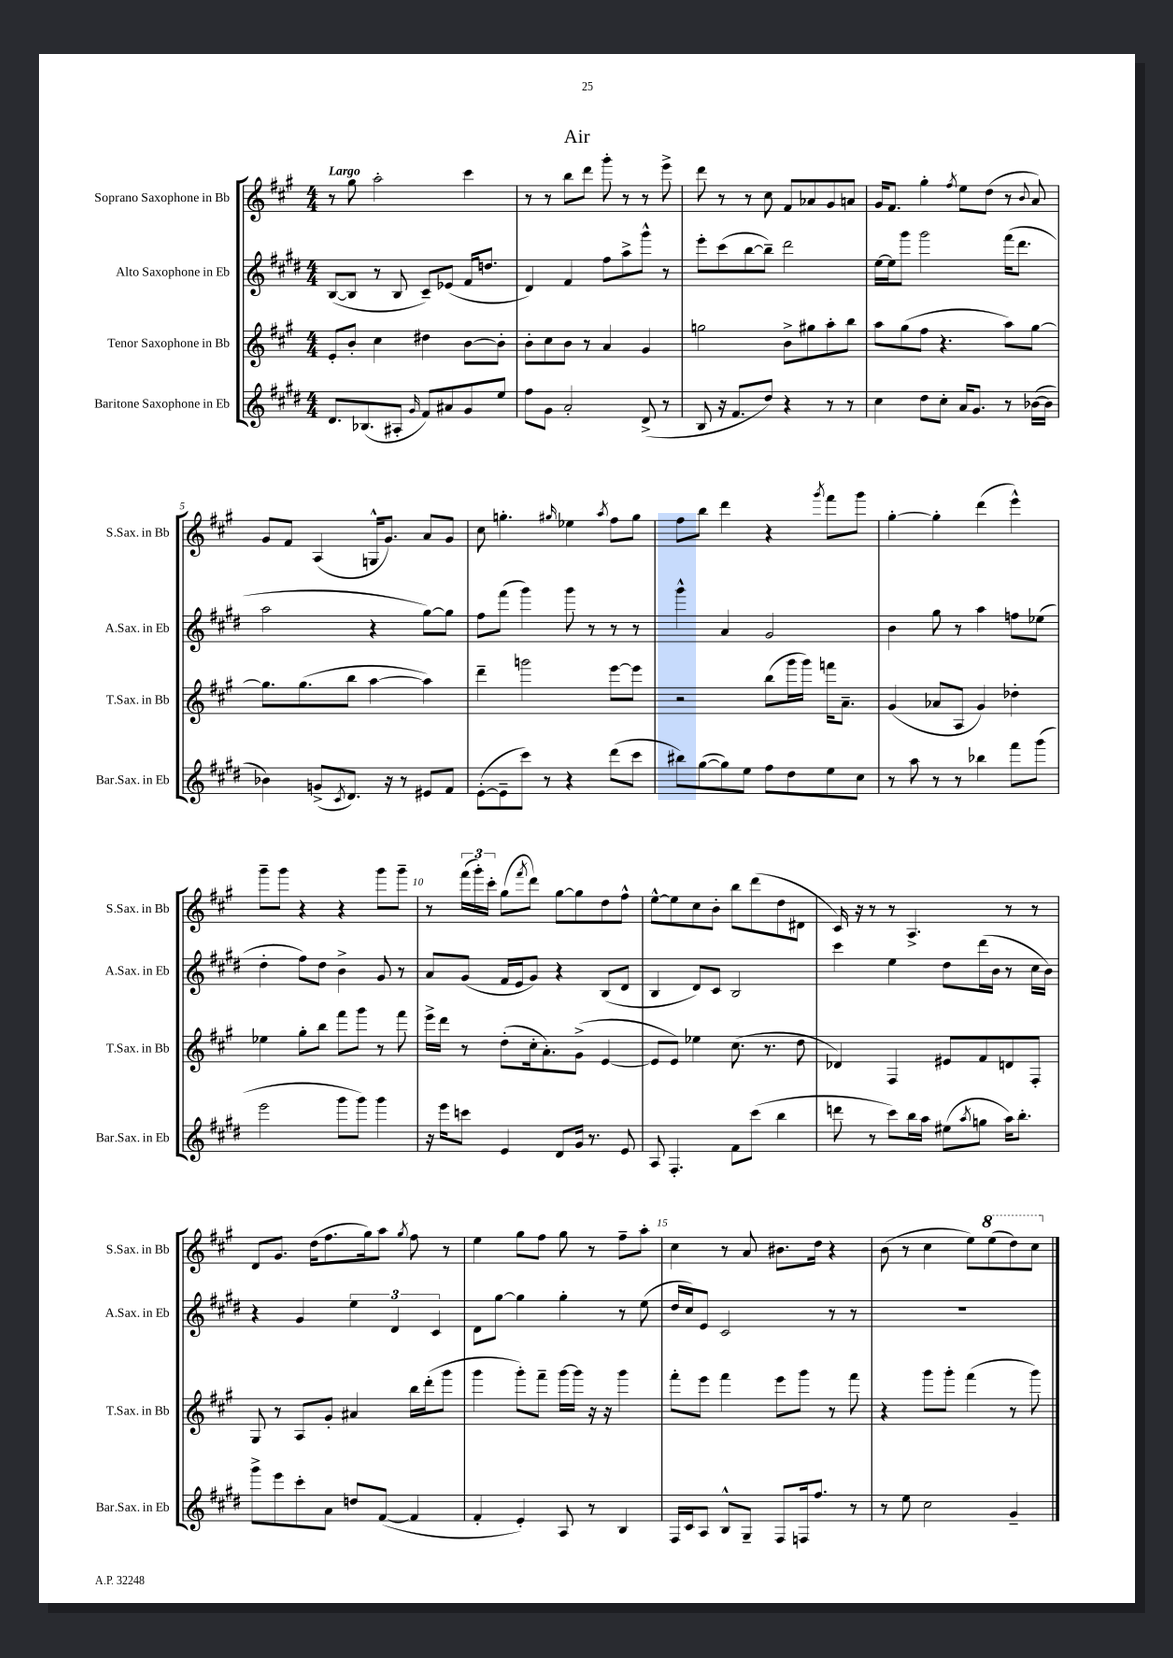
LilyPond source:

\header { title = "Air" }
<<
\new StaffGroup <<
\new Staff = "s0" \with { instrumentName = "Soprano Saxophone in Bb" shortInstrumentName = "S.Sax. in Bb" } {
    \clef treble \key a \major \numericTimeSignature \time 4/4 \tempo "Largo"
    r8 gis''8 a''2-. cis'''4 |
    r8 r8 b''8 d'''8 gis'''8-. r8 r8 e'''8-> |
    d'''8 r8 r8 cis''8 fis'8 aes'8 gis'8 a'8 |
    gis'16 fis'8. gis''4-. \acciaccatura { fis''8 } e''8 d''8( r8 \appoggiatura { b'8 } a'8) |
    gis'8 fis'8 a4( g16-^ gis'8.) a'8 gis'8 |
    cis''8 g''4.-. \grace { gis''16 } ees''4 \acciaccatura { a''8 } fis''8 gis''8 |
    fis''8 b''8 d'''4 r4 \acciaccatura { gis'''8 } fis'''8 gis'''8 |
    gis''4~-. gis''4-. d'''4( e'''4-^) |
    gis'''8-- gis'''8 r4 r4 gis'''8 gis'''8-- |
    r8 \tuplet 3/2 { fis'''16( gis'''16-.) cis'''16-. } gis''8( \acciaccatura { fis'''8 } d'''8) gis''8~ gis''8 d''8 fis''8-^ |
    e''8~-^ e''8 cis''8 b'8-. b''8 d'''8( d''8 dis'8 |
    cis'16) r16 r8 r8 a4.-> r8 r8 |
    d'8 gis'8. d''16( fis''8. gis''16) a''8 \acciaccatura { gis''8 } fis''8 r8 |
    e''4 gis''8 fis''8 gis''8 r8 fis''8-- a''8-. |
    cis''4 r8 a'8 bis'8. d''16 r4 |
    b'8( r8 cis''4 e''8) \ottava #1 e'''8( d'''8) cis'''8 \ottava #0 \bar "|." |
}
\new Staff = "s1" \with { instrumentName = "Alto Saxophone in Eb" shortInstrumentName = "A.Sax. in Eb" } {
    \clef treble \key e \major \numericTimeSignature \time 4/4
    b8~( b8 r8 b8 cis'8--) ees'8( fis'16 d''8. |
    dis'4) fis'4 fis''8 a''8-> gis'''8-^ r8 |
    e'''8-. cis'''8( b''8~ b''8--) dis'''2 |
    e''16~ e''16 gis'''8 gis'''2 fis'''16( dis'''8. |
    a''2 r4 gis''8~) gis''8 |
    fis''8 fis'''8( gis'''4) gis'''8 r8 r8 r8 |
    gis'''4-^ a'4 gis'2 |
    b'4 gis''8 r8 a''4 f''8 ees''8( |
    dis''4-. fis''8) dis''8 b'4-> gis'8 r8 |
    a'8 gis'8( fis'16 e'16 gis'8) r4 b8( dis'8 |
    b4 dis'8) cis'8 b2 |
    cis'''4 e''4 dis''8 dis'''16( b'16 r8 cis''16 b'16) |
    r4 gis'4 \tuplet 3/2 { e''4 dis'4 cis'4 } |
    dis'8 gis''8~ gis''4 gis''4-. r8 e''8( |
    dis''16 cis''16) e'8 cis'2 r8 r8 |
    R1 \bar "|." |
}
\new Staff = "s2" \with { instrumentName = "Tenor Saxophone in Bb" shortInstrumentName = "T.Sax. in Bb" } {
    \clef treble \key a \major \numericTimeSignature \time 4/4
    e'8-. b'8-. cis''4 dis''4 b'8~ b'8-. |
    b'8-. cis''8 b'8 r8 a'4 gis'4 |
    g''2 b'8-> gis''8 a''8-. b''8 |
    a''8 gis''8( fis''8 r4. a''8) gis''8~ |
    gis''8. gis''8.( b''8 a''4~ a''4) |
    d'''4-- g'''2 e'''8~ e'''8 |
    r2 b''8( gis'''16 gis'''16) f'''16 a'8.-- |
    gis'4( aes'8 a8 gis'4) des''4-. |
    ees''4 gis''8-. b''8 fis'''8 gis'''8 r8 fis'''8 |
    e'''16-> d'''16 r8 d''8-.( cis''16-. a'8.-.) gis'8->( e'4~ |
    e'8 e'8) ees''4 cis''8.( r8. d''8 |
    des'4) fis4 eis'8 fis'8 d'8 fis8-. |
    gis8 r8 a8 gis'8-. ais'4 b''16 d'''16-.( gis'''8 |
    gis'''4 gis'''8-.) fis'''8-- gis'''16~ gis'''16 r16 r16 gis'''4 |
    fis'''8-. e'''8 fis'''4 e'''8 gis'''8 r8 fis'''8 |
    r4 gis'''8 gis'''8-. fis'''4( r8 gis'''8) \bar "|." |
}
\new Staff = "s3" \with { instrumentName = "Baritone Saxophone in Eb" shortInstrumentName = "Bar.Sax. in Eb" } {
    \clef treble \key e \major \numericTimeSignature \time 4/4
    dis'8. bes8.( ais8-. \grace { gis'16 } fis'8) ais'8 gis'8 e''8 |
    fis''8 gis'8 a'2-. dis'8->( r8 |
    b8 r16 fis'8. dis''8) r4 r8 r8 |
    cis''4 dis''8 cis''8-. a'16 gis'8. r8 bes'16~( bes'16 |
    bes'4) g'8->( \acciaccatura { cis'8 } dis'8.) r16 r8 eis'8 fis'8 |
    e'8~-.( e'8-- cis'''8) r8 r4 dis'''8( cis'''8 |
    bis''8) gis''8~( gis''8) e''8 fis''8 dis''8 e''8 cis''8 |
    r8 a''8 r8 r8 bes''4 fis'''8 gis'''8( |
    e'''2 gis'''8 gis'''8) gis'''4 |
    r16 e'''16 c'''8 e'4 dis'8 gis'16 r8. e'8 |
    a8 fis4.-. fis'8 cis'''8( b''4 |
    d'''8 r8 cis'''8) b''16 a''16 eis''8( \acciaccatura { a''8 } g''8 a''16) b''8.-. |
    gis'''8-> e'''8 cis'''8-. a'8 d''8 fis'8~( fis'4 |
    fis'4-. e'4-.) a8 r8 b4 |
    fis16 cis'16 a8 b8-^ gis8-- fis8 f16 fis''8. r8 |
    r8 e''8 cis''2 gis'4-- \bar "|." |
}
>>
>>
\layout { \context { \Score \override BarNumber.break-visibility = ##(#f #t #t) barNumberVisibility = #(every-nth-bar-number-visible 5) } }
